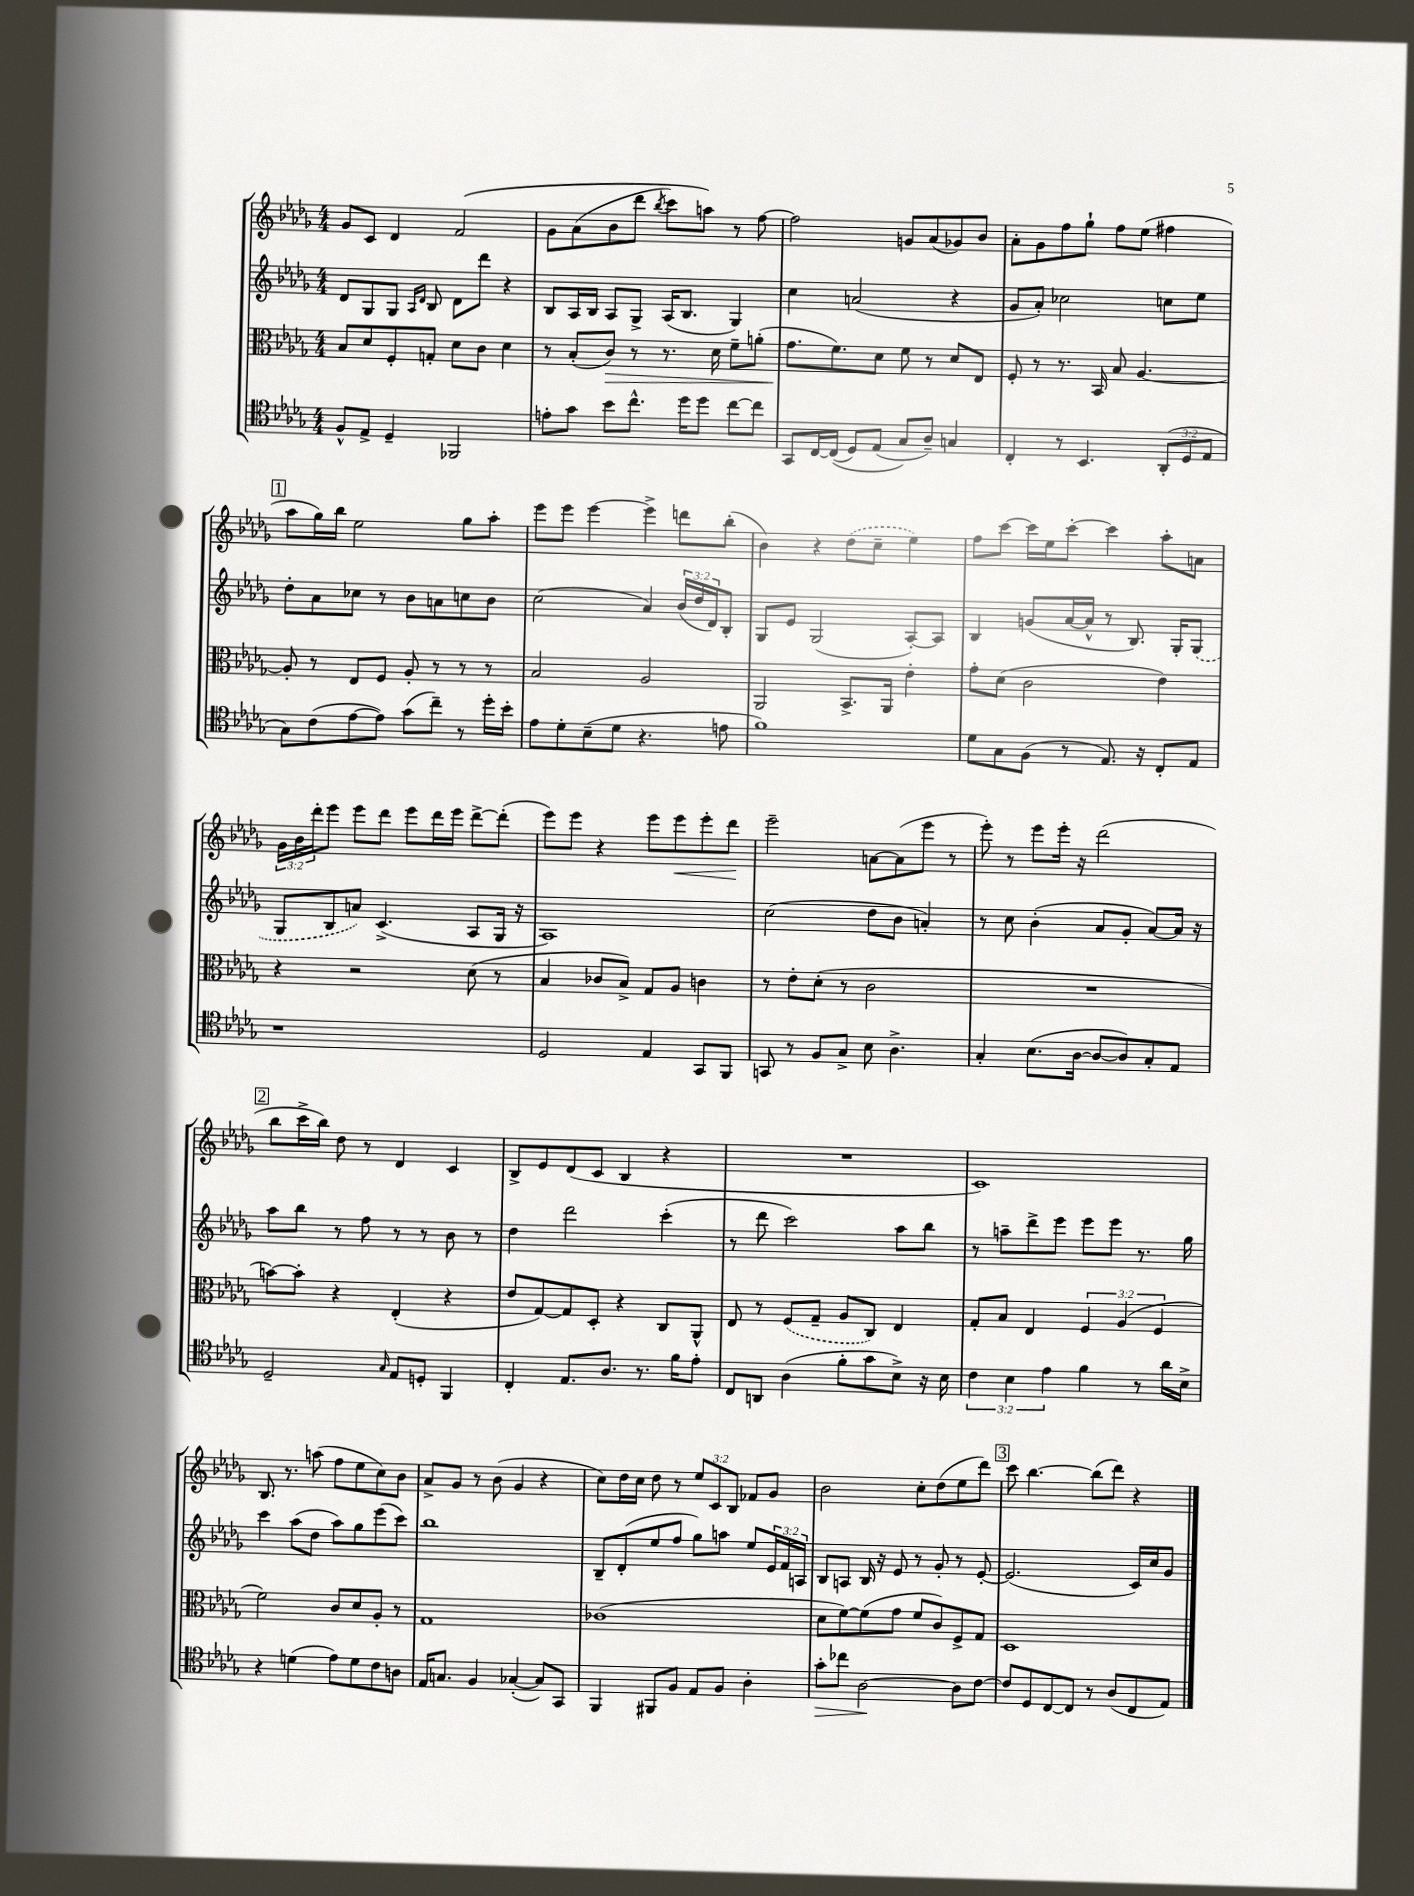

**kern	**kern	**kern	**kern
*staff4	*staff3	*staff2	*staff1
*clefC4	*clefC3	*clefG2	*clefG2
*k[b-e-a-d-g-]	*k[b-e-a-d-g-]	*k[b-e-a-d-g-]	*k[b-e-a-d-g-]
*M4/4	*M4/4	*M4/4	*M4/4
8F^^	8B-	8d-	8g-
8E-^	8d-	8G-	8c
4D-~	8F'	8G-	4d-
.	.	16qqA-	.
.	.	16qqd-	.
.	8G'	8B-	.
2FF-	8d-	8d-	&(2f
.	8c	8ddd-	.
.	4d-	4r	.
=	=	=	=
8e'	8r	8B-	8g-
8g-	(8B-'	16A-	(8a-
.	.	16B-	.
8b-	8c)	8A-	8b-
8.cc^^	8r	8G-^	8ddd-
.	.	.	8qbb-
.	8.r	(16A-	8ccc)
16dd-	.	8.B-	.
8dd-	.	.	8aa&)
.	16d-	.	.
[8cc	8f~	4G-)	8r
8cc]	(8a'	.	[8ff
=	=	=	=
8GG-	8.g-	4cc	2ff]
[16C	.	.	.
&((16C]	8.f)	.	.
8D-)	.	(2a	.
(8E-	8d-	.	.
8G-&)	8f	.	8g
8A-~)	8r	.	(8a-
4G	8d-	4r	8g-)
.	8E-	.	8b-
=	=	=	=
4C'	8F'	8g-	8a-'
.	8r	8a-')	8g-
8r	8.r	2cc-	8ff
4.BB-	.	.	8gg-`
.	16BB-	.	.
.	8B-	.	8ff
.	[4.A-	.	(8ee-
(12AA-'	.	8cc	4ff#
12D-	.	.	.
.	.	8ee-	.
12E-	.	.	.
=	=	=	=
8G-)	8A-']	8dd-'	8aa-
(8c	8r	8a-	16gg-)
.	.	.	16bb-
[8e-	8E-	8cc-	2ee-
8e-])	8F	8r	.
(8g-	8A-'	8b-	.
8cc~)	8r	8a	.
8r	8r	8cc	8gg-
16dd-'	8r	8b-	8aa-'
16b-'	.	.	.
=	=	=	=
8e-	2B-	(2cc	8eee-
8d-'	.	.	8eee-
(8B-~	.	.	[4eee-
8d-	.	.	.
4.r	2A-	4a-)	4eee-^]
.	.	(24b-	8ddd
.	.	24dd-	.
.	.	24d-)	.
8e	.	8B-'	(8bb-'
=	=	=	=
1f)	2AA-	8G-	4b-)
.	.	8e-	.
.	.	(2G-	4r
.	8.BB-^	.	(8dd-
.	.	.	8cc~
.	16AA-	.	.
.	4e-'	[8A-')	4ee-)
.	.	8A-]	.
=	=	=	=
8d-	8g-'	4B-	8ff
8G-	(8d-	.	[8ccc
(8F	2c	(8g	16ccc]
.	.	.	16ee-
8r	.	[16a-	[8ccc'
.	.	16a-^^]	.
8.E-)	.	8r	4ccc]
.	.	8.B-)	.
16r	.	.	.
8C'	4e-)	.	8aa-'
.	.	16G-'	.
8E-	.	(8G-	8a
=	=	=	=
1r	4r	8G-	24g-
.	.	.	24b-
.	.	.	24ddd-'
.	.	8B-	8eee-
.	2r	8a)	8eee-
.	.	(4.c^	8ddd-
.	.	.	8eee-
.	.	.	16ddd-
.	.	.	16eee-
.	(8d-	8A-	[8ddd-^
.	8r	16G-	(8ddd-']
.	.	16r	.
=	=	=	=
2D-	4B-	1A-)	8eee-)
.	.	.	8eee-
.	8c-	.	4r
.	8B-^)	.	.
4E-	8G-	.	8eee-
.	8A-	.	8eee-
8GG-	4c	.	8eee-'
8FF	.	.	8ddd-
=	=	=	=
8GG	8r	(2cc	2eee-~
8r	8e-'	.	.
8F	(8d-'	.	.
8G-^	8r	.	.
8B-	2c	8dd-	[8a
4.A-^	.	8b-	(8a]
.	.	4a')	8eee-
.	.	.	8r
=	=	=	=
4G-'	1r	8r	8eee-')
.	.	8cc	8r
(8.B-	.	(4b-'	8eee-
.	.	.	16eee-'
[16A-	.	.	16r
8A-_	.	8a-	(2ddd-
8A-])	.	8g-'	.
8G-'	.	[8a-)	.
8E-	.	16a-]	.
.	.	16r	.
=	=	=	=
2D-~	[8b)	8aa-	8bb-
.	8b']	8bb-	16ccc^
.	.	.	16bb-)
.	4r	8r	8dd-
.	.	8ff	8r
16qqG-	.	.	.
8E-	(4E-'	8r	4d-
8D'	.	8r	.
4FF	4r	8b-	4c
.	.	8r	.
=	=	=	=
4C'	8e-	4dd-	8B-^
.	[8G-)	.	8e-
8.E-	8G-]	2ddd-	(8d-
.	8D-'	.	8c
8.A-	.	.	.
.	4r	.	4B-
8.r	.	.	.
.	8C	(4ccc'	4r
16f	.	.	.
8e-'	8AA-^^	.	.
=	=	=	=
8C	8E-	8r	1r
8AA	8r	8ddd-	.
(4A-	(8F	2ccc)	.
.	8G-~	.	.
8f'	8A-	.	.
8g-	8C)	.	.
8B-^)	4E-	8aa-	.
16r	.	8bb-	.
16B-	.	.	.
=	=	=	=
6c	8G-'	8r	1c)
.	8B-	8aa~	.
6B-	.	.	.
.	4E-	8ddd-^	.
6e-	.	.	.
.	.	8eee-	.
4f	6F	8eee-	.
.	.	8eee-	.
.	(6A-	.	.
8r	.	8.r	.
.	6F	.	.
16a-	.	.	.
16B-^	.	16gg-	.
=	=	=	=
4r	2f)	4ccc	8.B-
.	.	.	8.r
(4d	.	(8aa-	.
.	.	8dd-	(8aa
8e-)	8c	8aa-)	8ff
8d	8d-	8gg-	8ee-
8c	8A-'	(8eee-	8cc)
8A	8r	8ccc)	8b-
=	=	=	=
16E-	1G-	1bb-	8a-^
8.G	.	.	.
.	.	.	8g-
4F	.	.	8r
.	.	.	(8b-
([4G-'	.	.	4g-
8G-])	.	.	4r
8GG-	.	.	.
=	=	=	=
4FF	(1c-	8B-~	8cc)
.	.	(8d-'	16dd-
.	.	.	16cc
8FF#	.	8ee-	8dd-
8F	.	8ff	8r
8E-	.	8gg-)	12ee-
.	.	.	12c
8F	.	8aa	.
.	.	.	12B-
4A-'	.	8ee-	8f-
.	.	24e-	8g-
.	.	24f	.
.	.	24A	.
=	=	=	=
8g-'	8d-	8B-	2b-
8cc-	[8f)	8A	.
[2A-	(8f]	16B-	.
.	.	16r	.
.	8g-	8e-	.
.	8f	8r	8cc'
.	8c)	8g-'	(8dd-
8A-]	8F^	8r	8ee-
[8c	8G-	[8e-'	8ddd-)
=	=	=	=
8c]	1D-	(2.e-]	8ccc
8D-	.	.	[4.bb-
[8C	.	.	.
8C]	.	.	.
8r	.	.	(8bb-]
(8A-	.	.	8ddd-)
8C	.	16c)	4r
.	.	16cc	.
8E-)	.	8g-	.
==	==	==	==
*-	*-	*-	*-
